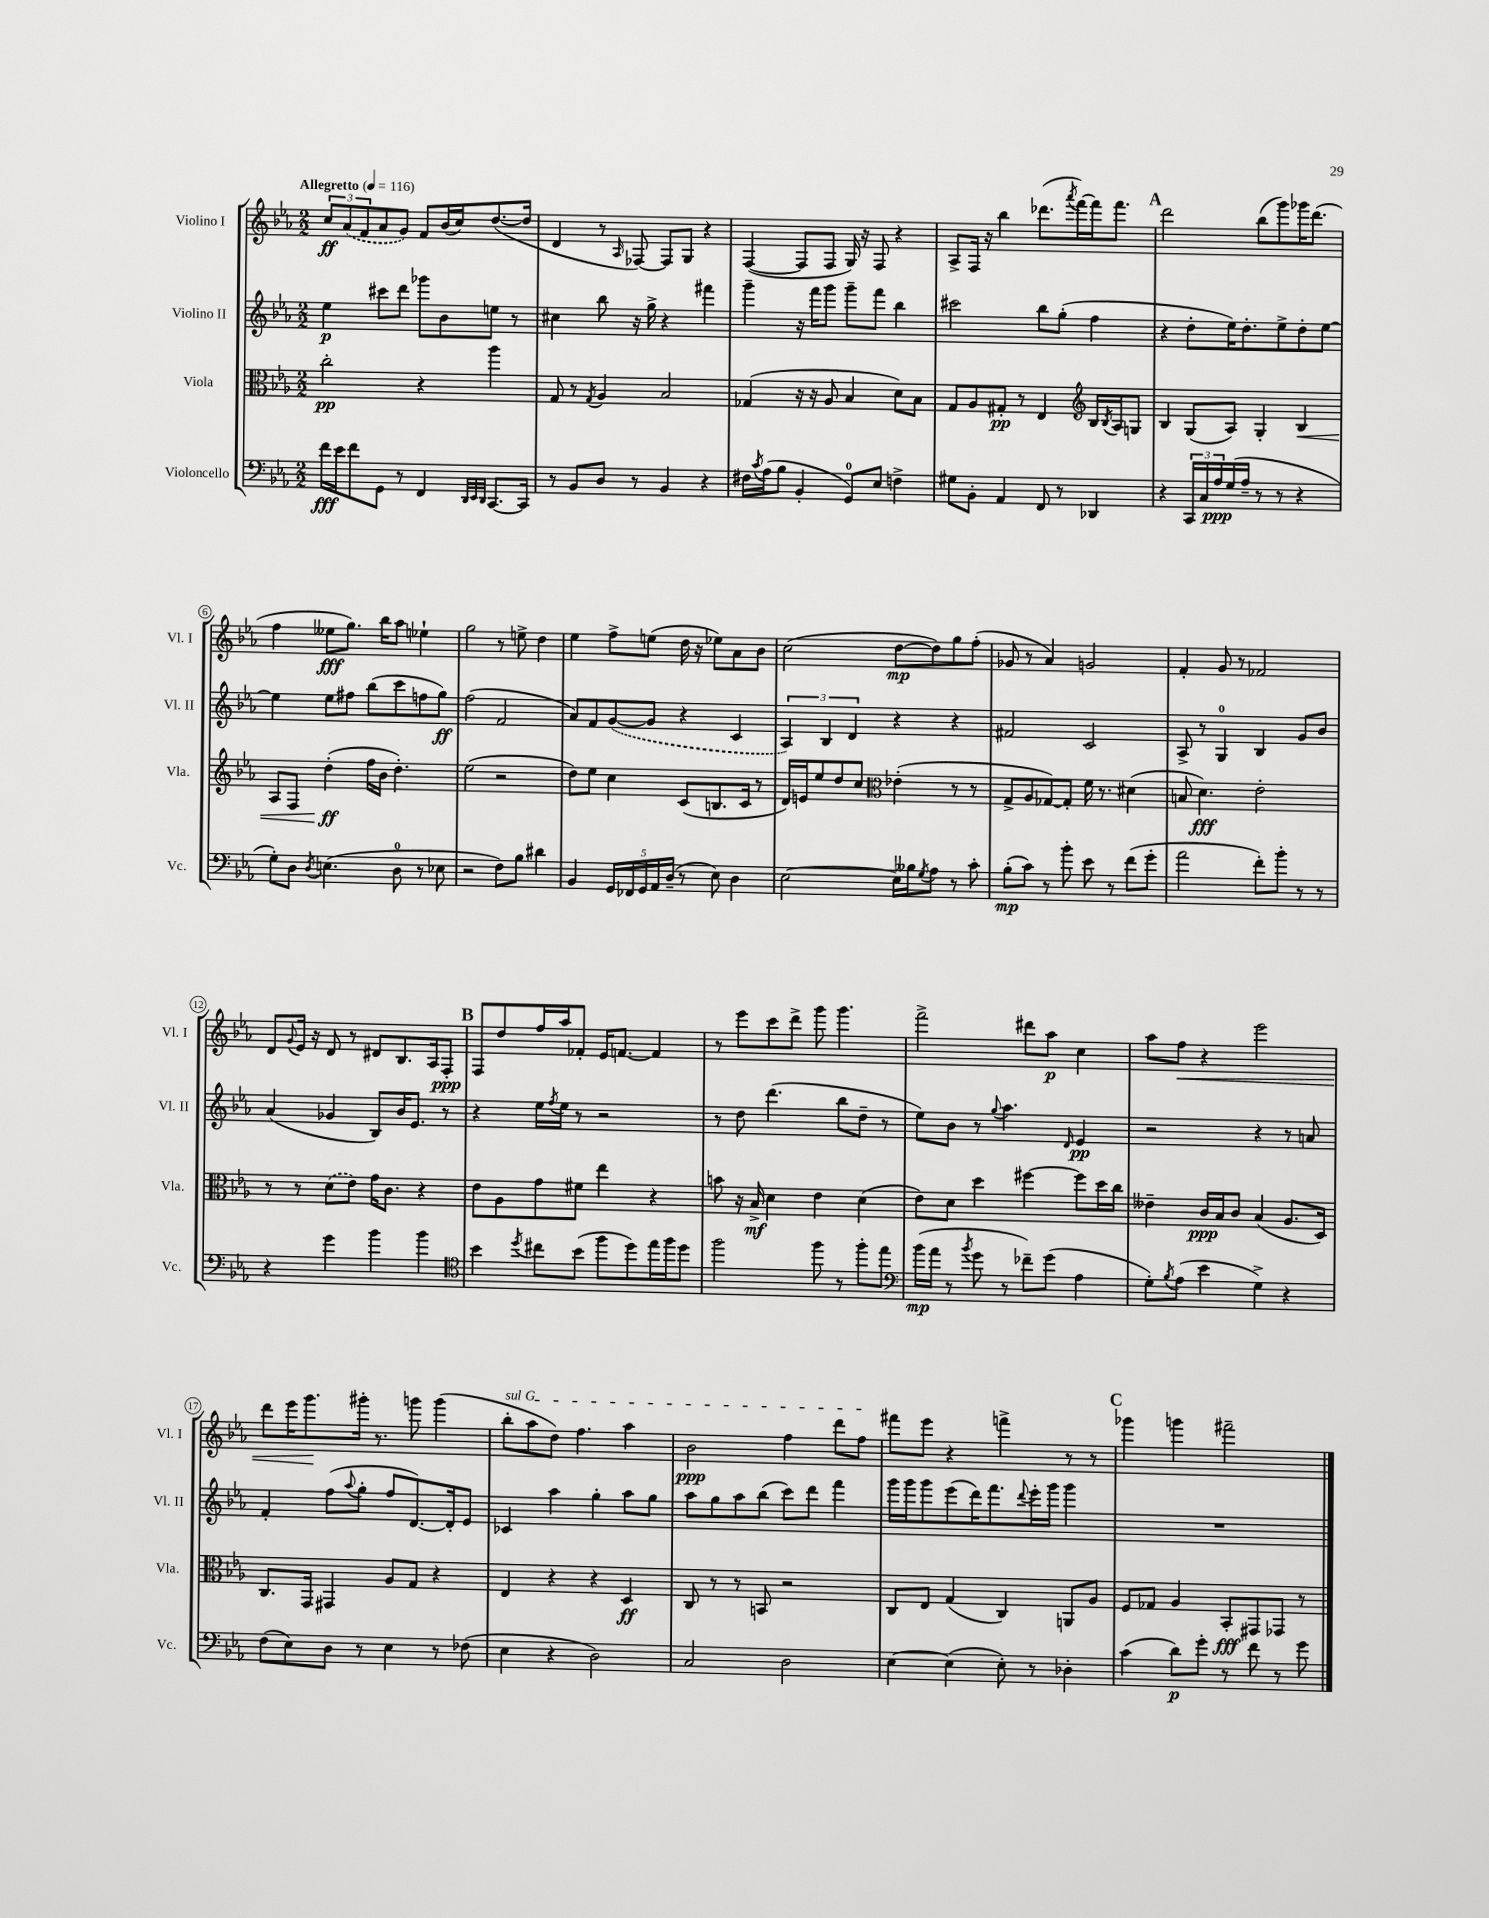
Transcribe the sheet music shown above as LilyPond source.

<<
\new StaffGroup <<
\new Staff = "s0" \with { instrumentName = "Violino I" shortInstrumentName = "Vl. I" } {
    \clef treble \key ees \major \numericTimeSignature \time 2/2 \tempo "Allegretto" 4 = 116
    \tuplet 3/2 { c''8\ff \once \slurDashed aes'8( f'8 } aes'8 g'8) f'8 bes'16( c''16) d''8.~( d''16 |
    d'4 r8 \grace { aes16 } fes8~) fes8 g8 r4 |
    f4~( f8 f8 g16) r16 f8 r4 |
    aes8-> f16 r16 bes''4 des'''8.( \acciaccatura { aes'''8 } f'''16~) f'''16 f'''8. |
    \mark \markup { \bold "A" } d'''2 bes''8( g'''8) ges'''16 d'''8.( |
    f''4 eeses''8\fff g''8.) bes''16 aes''8 ees''4-! |
    g''2 r8 e''8-> d''4 |
    ees''4 f''8-> e''8( d''16 r16 ees''8) aes'8 bes'8 |
    c''2( d''8~\mp d''8) g''8 f''8-.( |
    ges'8 r8 aes'4) g'2 |
    f'4-. g'8 r8 fes'2 |
    d'8 \appoggiatura { g'8 } ees'16 r16 d'8 r8 dis'8 bes8. aes16 f8-.\ppp |
    \mark \markup { \bold "B" } f8 d''8 f''16 aes''16 fes'8-. ees'16 f'8.~ f'4 |
    r8 ees'''8 c'''8 d'''8-> g'''8 g'''4. |
    f'''2-> dis'''8 aes''8\p c''4 |
    aes''8 f''8\< r4 ees'''2 |
    d'''8 ees'''16 g'''8.\! gis'''16-. r8. g'''8 g'''4( |
    \once \override TextSpanner.bound-details.left.text = \markup { \italic "sul G" } bes''8-.\startTextSpan aes''8 d''8) f''4. aes''4 |
    bes'2\ppp f''4 d'''8 f''8\stopTextSpan |
    fis'''8 ees'''8 r4 f'''4-> r8 r8 |
    \mark \markup { \bold "C" } ges'''4 g'''4 fis'''2-- \bar "|." |
}
\new Staff = "s1" \with { instrumentName = "Violino II" shortInstrumentName = "Vl. II" } {
    \clef treble \key ees \major \numericTimeSignature \time 2/2
    ees''4\p cis'''8 d'''8 ges'''8 bes'8 e''8 r8 |
    cis''4 bes''8 r16 g''16-> r4 fis'''4 |
    g'''4-- r16 f'''16 g'''8 g'''8-- f'''8 bes''4 |
    cis'''2 bes''8 g''8-.( f''4 |
    \mark \markup { \bold "A" } r4 d''8-. ees''16) d''8.-. ees''8-> d''8-. ees''8~ |
    ees''4 ees''8 fis''8 bes''8( c'''8 f''8 g''8\ff) |
    f''2( f'2 |
    aes'8) f'8 \once \slurDashed g'8~( g'8 r4 c'4 |
    \tuplet 3/2 { aes4) bes4 d'4 } r4 r4 |
    fis'2 c'2 |
    aes8-> r8 g4-0 bes4 g'8 bes'8 |
    aes'4( ges'4 bes8) bes'16 ees'8. r8 |
    \mark \markup { \bold "B" } r4 ees''16 \acciaccatura { f''8 } ees''16 r8 r2 |
    r8 d''8 d'''4.( bes''8 d''8-- r8 |
    ees''8) bes'8 r8 \appoggiatura { g''8 } aes''4. \grace { d'16 } ees'4\pp |
    r2 r4 r8 a'8 |
    f'4-. f''8( \appoggiatura { aes''8 } g''8-. f''8 d'8.~) d'16-. ees'8 |
    ces'4 aes''4 g''4-. aes''8 g''8 |
    aes''8 g''8 aes''8 bes''8( c'''8) d'''8 f'''4 |
    g'''16 g'''16 g'''8 ees'''8( d'''16) f'''8. \appoggiatura { d'''8 } ees'''16-. g'''16 g'''4 |
    \mark \markup { \bold "C" } R1 \bar "|." |
}
\new Staff = "s2" \with { instrumentName = "Viola" shortInstrumentName = "Vla." } {
    \clef alto \key ees \major \numericTimeSignature \time 2/2
    c''2-.\pp r4 aes''4 |
    g8 r8 \acciaccatura { g8 } aes4 bes2 |
    ges4( r16 r16 aes8 bes4 d'8) bes8 |
    g8 aes8 gis8-.\pp r8 ees4 \clef treble bes16 \acciaccatura { bes8 } aes16 g8 |
    \mark \markup { \bold "A" } bes4 g8( aes8) g4-. bes4\< |
    aes8 f8 d''4-.\ff\!( f''16 bes'16 d''4.-.) |
    ees''2( r2 |
    d''8) ees''8 c''4 c'8( b8. c'16 r8 |
    d'16) e'16 ees''8 d''8 c''8 \clef alto ees'4-.( r8 r8 |
    g8-> aes8 ges8~) ges8-. f'16 r8. dis'4( |
    b8 d'4.\fff) ees'2-. |
    r8 r8 \once \slurDashed d'8( ees'8) g'16 c'8. r4 |
    \mark \markup { \bold "B" } ees'8 aes8 g'8 fis'8 ees''4 r4 |
    b'8 r16 bes16->\mf d'4 ees'4 d'4( |
    ees'8) d'8 d''4 fis''4~ fis''8 d''16 c''16 |
    eeses'4-- c'16\ppp bes16 c'8 bes4( aes8. d16) |
    c8. g,16 gis,4 aes8 g8 r4 |
    ees4 r4 r4 d4\ff |
    c8 r8 r8 b,8 r2 |
    c8 ees8 g4( c4) a,8 aes8 |
    \mark \markup { \bold "C" } f8 ges8 aes4 bes,8-.\fff gis,8 ges,8 r8 \bar "|." |
}
\new Staff = "s3" \with { instrumentName = "Violoncello" shortInstrumentName = "Vc." } {
    \clef bass \key ees \major \numericTimeSignature \time 2/2
    f'16\fff ees'16 f'8 g,8 r8 f,4 \grace { d,32 ees,32 d,32 } c,8.~ c,16 |
    r8 bes,8 d8 r8 bes,4 r4 |
    fis16 \acciaccatura { c'8 } aes16( bes8 bes,4-. g,8-0) ees8 f4-> |
    gis8 bes,8-. aes,4 f,8 r8 des,4 |
    \mark \markup { \bold "A" } r4 \tuplet 3/2 { c,16 c16 aes16\ppp } g16( aes16-- r8 r8 r4 |
    g8-.) d8 \acciaccatura { d8 } e4.( d8-0 r8 ees8 |
    r2 f8) bes8 dis'4 |
    bes,4 \tuplet 5/4 { g,16 fes,16 g,16 aes,16 d16--( } r8 ees8) d4 |
    ees2~ ees16 beses16 \acciaccatura { g8 } aes8 r8 c'8-. |
    bes8-.\mp( c'8) r8 bes'8-. ees'8 r8 f'8( g'8-. |
    aes'2 f'8-.) bes'8-. r8 r8 |
    r4 g'4 bes'4 bes'4 |
    \mark \markup { \bold "B" } \clef tenor bes'4 \acciaccatura { d''8 } cis''8 bes'8( f''8 d''8) ees''16 f''16 d''8 |
    f''2 f''8 r8 f''8-. ees''8 |
    \clef bass bes'16\mp( aes'16 r8 \acciaccatura { bes'8 } g'8 r8 fes'8--) g'8( aes4 |
    g8-.) \acciaccatura { bes8 } aes8( ees'4 g4->) r4 |
    f8( ees8) d8 r8 ees4 r8 fes8( |
    ees4 r4 d2) |
    c2 d2 |
    ees4~ ees4( ees8-.) r8 des4-. |
    \mark \markup { \bold "C" } c'4( d'8\p) g'8-. r8 f'8 r8 g'8 \bar "|." |
}
>>
>>
\layout { \context { \Score \override BarNumber.stencil = #(make-stencil-circler 0.1 0.3 ly:text-interface::print) } }
